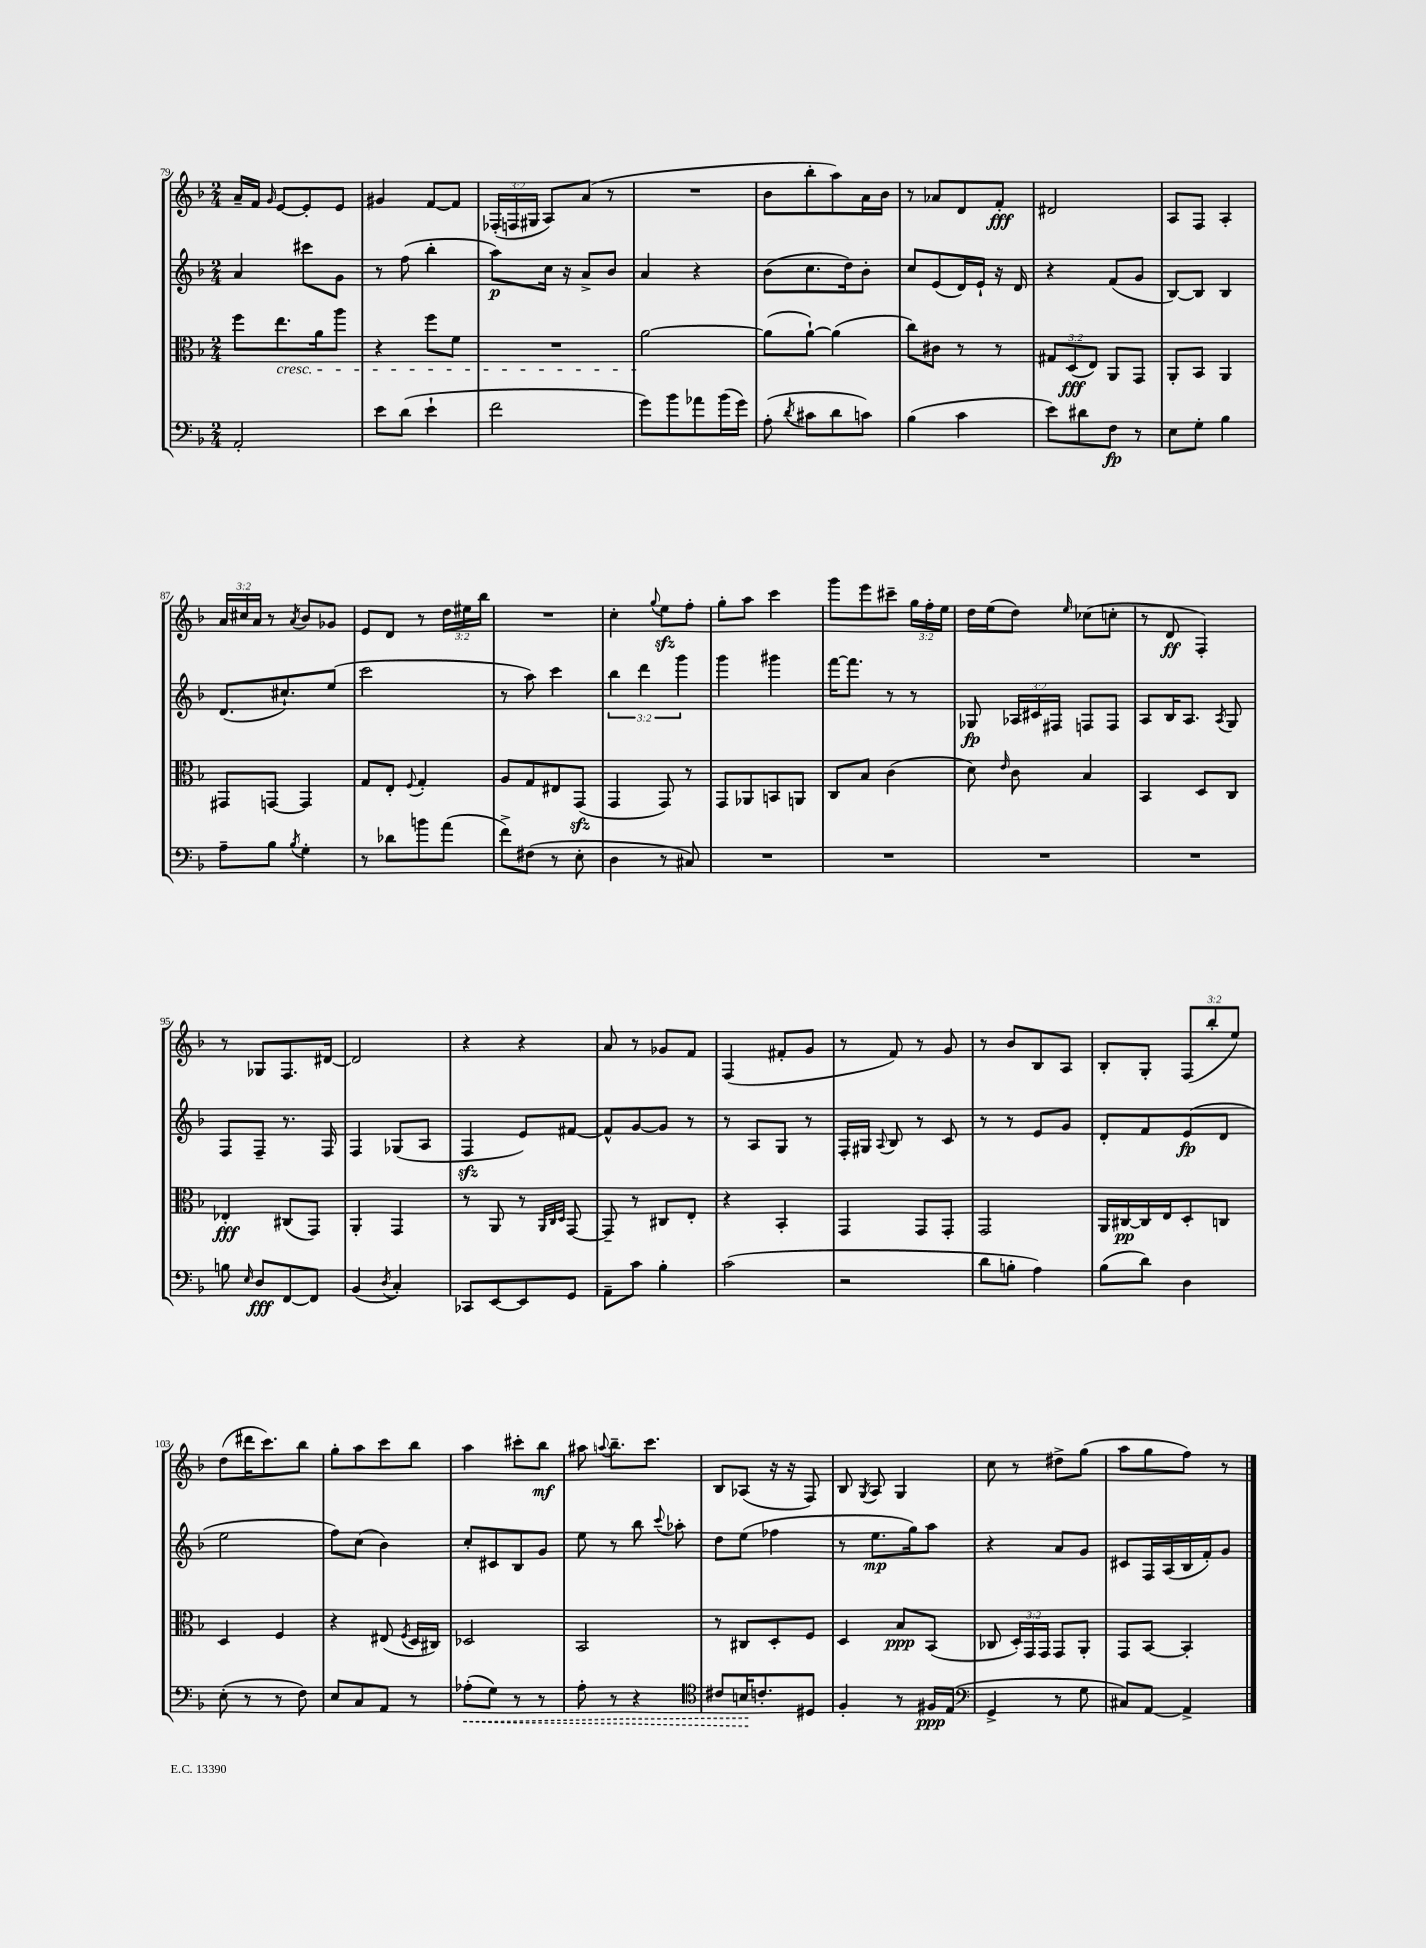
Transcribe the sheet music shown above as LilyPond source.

<<
\new StaffGroup <<
\new Staff = "s0" {
    \clef treble \key f \major \numericTimeSignature \time 2/4 \override Staff.TupletNumber.text = #tuplet-number::calc-fraction-text
    \autoBeamOff a'16[-- f'16] \grace { g'16 } e'8[~ e'8-. e'8] |
    gis'4 f'8[~ f'8] |
    \tuplet 3/2 { fes16[-.( f16 gis16] } a8[) a'8]( r8 |
    R2 |
    bes'8[ bes''8-. a''8) a'16 bes'16] |
    r8 aes'8[ d'8 f'8]-.\fff |
    dis'2 |
    a8[ f8] a4-. |
    \tuplet 3/2 { a'16[ cis''16 a'16] } r8 \acciaccatura { a'8 } bes'8[ ges'8] |
    e'8[ d'8] r8 \tuplet 3/2 { d''16[ eis''16 bes''16] } |
    R2 |
    c''4-. \appoggiatura { g''8 } e''8[\sfz f''8]-. |
    g''8[-. a''8] c'''4 |
    g'''8[ e'''8 cis'''8]-- \tuplet 3/2 { g''16[ f''16-. e''16] } |
    d''16[ e''16( d''8]) \grace { e''16 } ces''8[( c''8]-. |
    r8 d'8\ff f4-.) |
    r8 ges8[ f8. dis'16]~ |
    dis'2 |
    r4 r4 |
    a'8 r8 ges'8[ f'8] |
    f4( fis'8[-. g'8] |
    r8 f'8) r8 g'8 |
    r8 bes'8[ bes8 a8] |
    bes8[-. g8]-. \tuplet 3/2 { f8[( bes''8-. e''8]) } |
    d''8[( dis'''16 c'''8.) bes''8] |
    g''8[-. a''8 c'''8 bes''8] |
    a''4 cis'''8[-. bes''8]\mf |
    ais''8 \appoggiatura { a''8 } bes''8.[-- c'''8.] |
    bes8[ aes8]( r16 r16 f8) |
    bes8 \acciaccatura { g8 } a8 g4 |
    c''8 r8 dis''8[-> g''8]( |
    a''8[ g''8 f''8]) r8 \bar "|." |
}
\new Staff = "s1" {
    \clef treble \key f \major \numericTimeSignature \time 2/4 \override Staff.TupletNumber.text = #tuplet-number::calc-fraction-text
    \autoBeamOff a'4 cis'''8[ g'8] |
    r8 f''8( bes''4-. |
    a''8[\p) c''16] r16 a'8[-> bes'8] |
    a'4 r4 |
    bes'8[( c''8. d''16) bes'8]-. |
    c''8[ e'8( d'16) e'16]-! r16 d'16 |
    r4 f'8[( g'8] |
    bes8[~) bes8] bes4 |
    d'8.[( cis''8.-!) e''8]( |
    c'''2 |
    r8 a''8) c'''4 |
    \tuplet 3/2 { bes''4 d'''4 g'''4 } |
    g'''4 gis'''4 |
    f'''16[~ f'''8.] r8 r8 |
    ges8\fp \tuplet 3/2 { aes16[ cis'16 fis16] } f8[ f8] |
    a8[ bes16 a8.] \acciaccatura { a8 } g8 |
    f8[ f8]-- r8. f16 |
    f4 ges8[( a8] |
    f4\sfz e'8[) fis'8]~ |
    fis'8[-^ g'8~ g'8] r8 |
    r8 a8[ g8] r8 |
    f16[-. gis16] \appoggiatura { a8 } bes8 r8 c'8 |
    r8 r8 e'8[ g'8] |
    d'8[-. f'8 e'8\fp( d'8] |
    e''2 |
    f''8[) c''8]( bes'4) |
    c''8[-. cis'8 bes8 g'8] |
    e''8 r8 bes''8 \appoggiatura { c'''8 } aes''8-. |
    d''8[ e''8]( fes''4 |
    r8 e''8.[\mp g''16) a''8] |
    r4 a'8[ g'8] |
    cis'8[ f16 a16( bes16 f'16-.) g'8] \bar "|." |
}
\new Staff = "s2" {
    \clef alto \key f \major \numericTimeSignature \time 2/4 \override Staff.TupletNumber.text = #tuplet-number::calc-fraction-text
    \autoBeamOff f''8[ e''8.\cresc a'16 a''8] |
    r4 f''8[ f'8] |
    R2 |
    a'2~\! |
    a'8[( a'8]~-!) a'4( |
    c''8[) cis'8] r8 r8 |
    \tuplet 3/2 { gis8[ d8\fff( e8]) } a,8[ g,8] |
    a,8[-. bes,8] a,4 |
    gis,8[ g,8]~ g,4 |
    g8[ e8]-. \appoggiatura { f8 } g4-. |
    a8[ g8 eis8 g,8]\sfz( |
    g,4 g,8) r8 |
    g,8[ aes,8 b,8 a,8] |
    c8[ bes8] c'4( |
    d'8) \grace { e'16 } c'8 bes4 |
    bes,4 d8[ c8] |
    ees4-.\fff cis8[( g,8]) |
    a,4-. g,4 |
    r8 a,8 r8 \grace { a,32[ c32 d32] } g,8~ |
    g,8-- r8 cis8[ e8]-. |
    r4 bes,4-. |
    g,4 g,8[ g,8]-. |
    g,2 |
    a,16[ cis16~\pp cis16 e16 d8-. c8] |
    d4 f4 |
    r4 eis8( \acciaccatura { f8 } d16[ cis16]) |
    des2 |
    bes,2 |
    r8 cis8[ d8-. f8] |
    d4 bes8[\ppp bes,8]( |
    ces8 \tuplet 3/2 { d16[-.) g,16 g,16] } g,8[ a,8]-. |
    g,8[ bes,8]~ bes,4-. \bar "|." |
}
\new Staff = "s3" {
    \clef bass \key f \major \numericTimeSignature \time 2/4
    \autoBeamOff a,2-. |
    e'8[ d'8]( e'4-! |
    f'2 |
    g'8[) bes'8 aes'8 bes'16( g'16]) |
    a8-.( \acciaccatura { d'8 } cis'8[ d'8 c'8]) |
    bes4( c'4 |
    e'8[) dis'8 f8]\fp r8 |
    e8[ g8]-. bes4 |
    a8[-- bes8] \acciaccatura { bes8 } g4-. |
    r8 des'8[ b'8 a'8]( |
    f'8[->) fis8]( r8 e8-. |
    d4 r8 cis8) |
    R2 |
    R2 |
    R2 |
    R2 |
    b8 \grace { e16 } d8[\fff f,8~ f,8] |
    bes,4( \acciaccatura { d8 } c4-.) |
    ces,8[ e,8~ e,8 g,8] |
    a,8[-- c'8] bes4-. |
    c'2( |
    r2 |
    d'8[ b8]-. a4) |
    bes8[( d'8]) d4 |
    e8-.( r8 r8 f8) |
    e8[ c8 a,8] r8 |
    \once \override Hairpin.style = #'dashed-line aes8[-.\<( g8]) r8 r8 |
    a8-. r8 r4 |
    \clef tenor cis'8[ b16\! c'8.-. dis8] |
    f4-. r8 fis16[\ppp e16]( |
    \clef bass g,4-> r8 g8 |
    cis8[) a,8]~ a,4-> \bar "|." |
}
>>
>>
\layout { \context { \Score currentBarNumber = #79 } }
